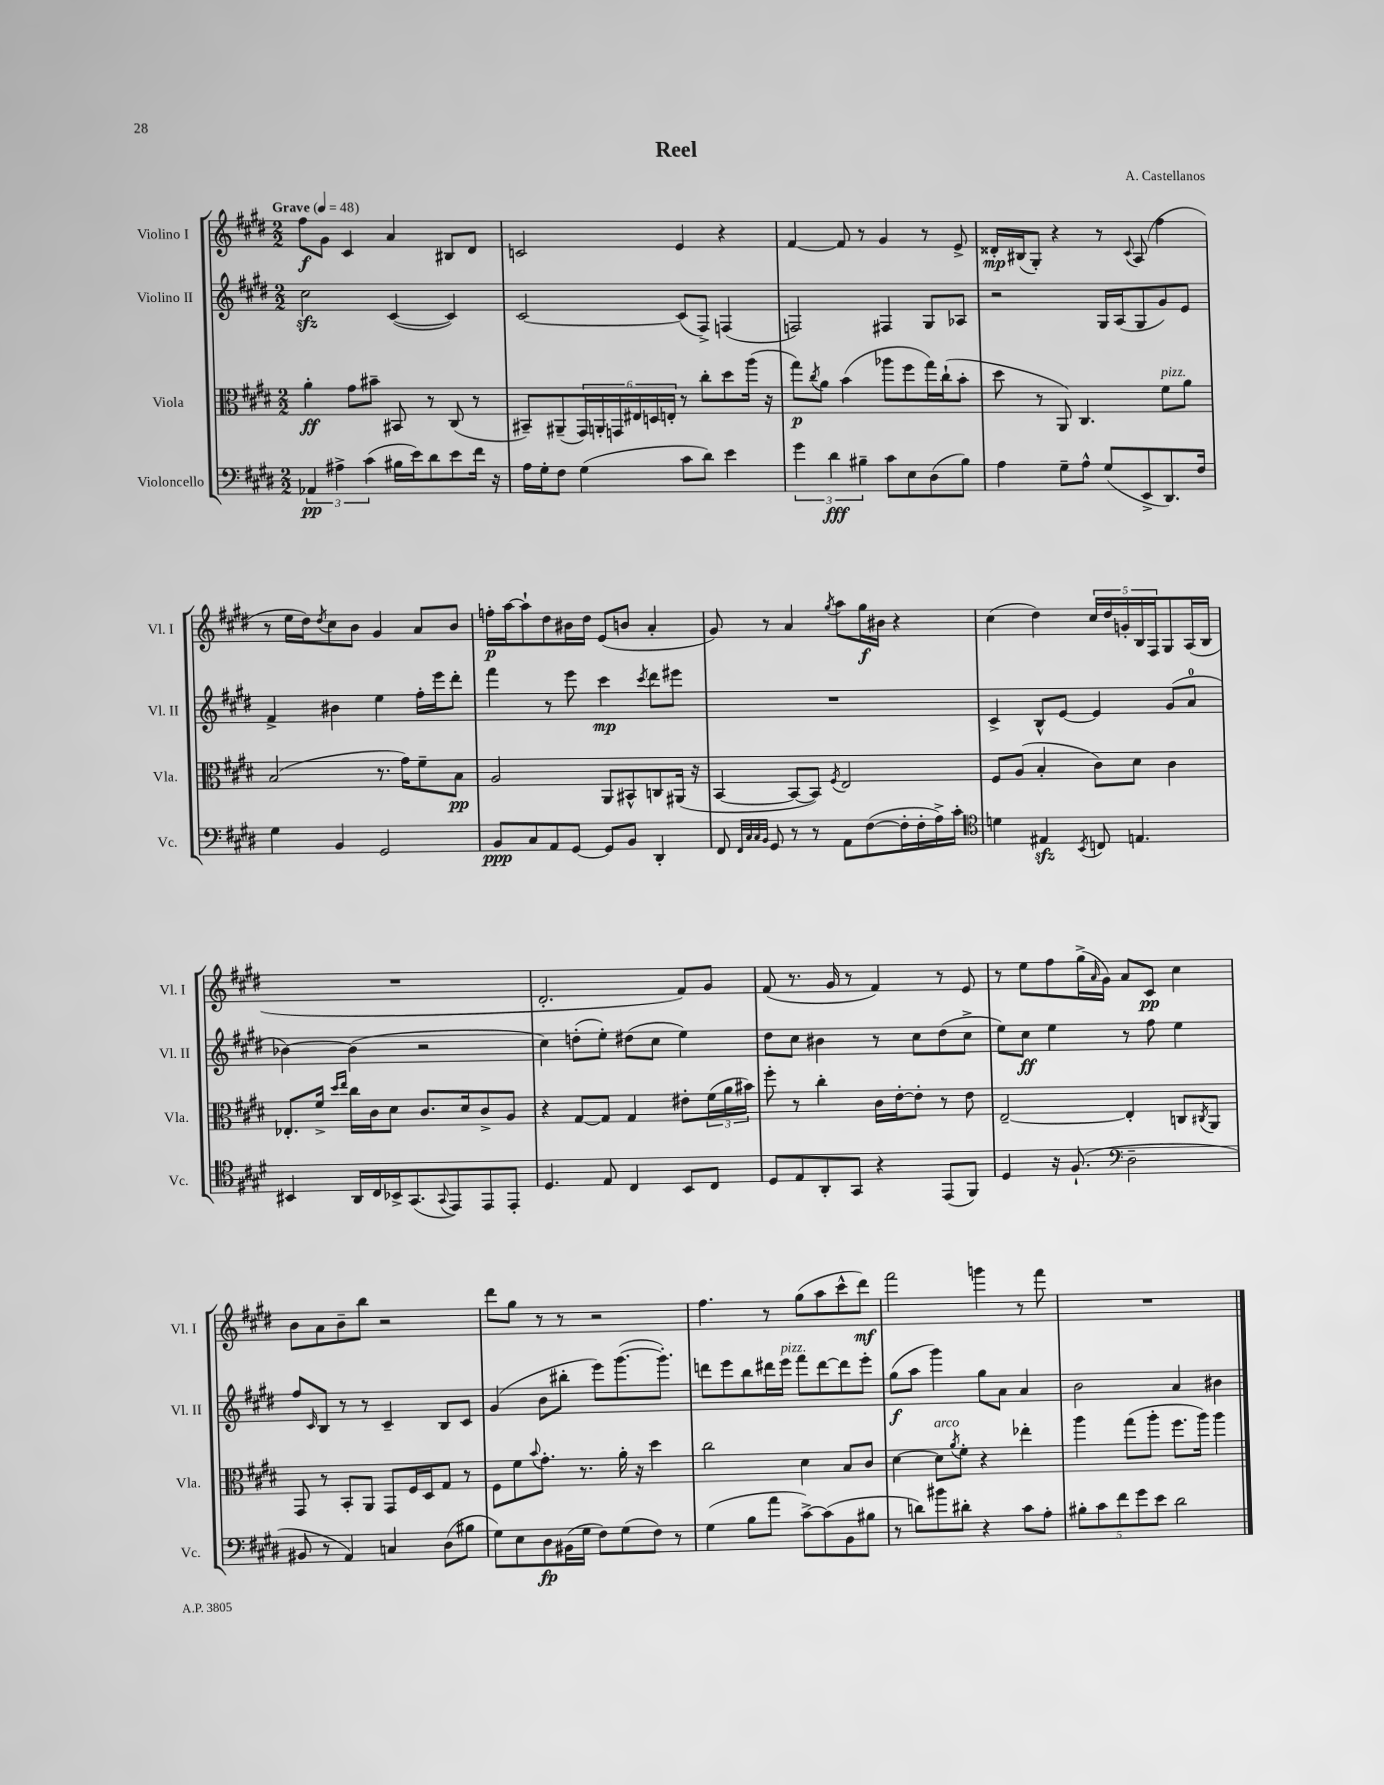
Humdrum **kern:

**kern	**kern	**kern	**kern
*staff4	*staff3	*staff2	*staff1
*clefF4	*clefC3	*clefG2	*clefG2
*k[f#c#g#d#]	*k[f#c#g#d#]	*k[f#c#g#d#]	*k[f#c#g#d#]
*M2/2	*M2/2	*M2/2	*M2/2
*MM48	*MM48	*MM48	*MM48
6AA-	4a'	2cc#	8ff#
.	.	.	8g#
6A#^	.	.	.
.	8g#	.	4c#
(6c#	.	.	.
.	8b#~	.	.
16B#	8BB#	([4c#	4a
16e)	.	.	.
8d#	8r	.	.
8e	(8C#	4c#])	8B#
16f#	8r	.	8d#
16r	.	.	.
=	=	=	=
16A	8BB#~)	[2c#	2c
16G#'	.	.	.
8F#	(8AA#~	.	.
(4G#	24GG#)	.	.
.	24AA'	.	.
.	24GG	.	.
.	24E#	.	.
.	24D	.	.
.	24E'	.	.
8c#	8r	(8c#]	4e
8d#)	8cc#'	8F#^)	.
4e	8dd#	(4F	4r
.	(16aa	.	.
.	16r	.	.
=	=	=	=
6g#	8gg#)	2F)	[4f#
.	8qcc#	.	.
.	8a	.	.
6d#	.	.	.
.	(4b	.	8f#]
6B#~	.	.	.
.	.	.	8r
8c#	8aa-	4F#	4g#
8E	8ff#	.	.
(8D#	16gg#)	8G#	8r
.	(16cc#`	.	.
8B#)	8b'	8A-	8e^
=	=	=	=
4A	8dd#	2r	16d##'
.	.	.	(16B#
.	8r	.	8G#')
8G#~	8AA)	.	4r
8A^^	4.C#	.	.
(8G#	.	16G#	8r
.	.	(16A	.
.	.	.	8qqc#
8EE^	.	8G#	(8A
8.DD#)	8f#	8g#)	4ff#
.	8a	8e	.
16F#	.	.	.
=	=	=	=
4G#	(2B	4f#^	8r
.	.	.	16ee
.	.	.	16dd#)
.	.	.	8qdd#
4BB	.	4b#	8cc#
.	.	.	8b
2GG#	8.r	4ee	4g#
.	16g#)	.	.
.	8f#~	16ff#'	8a
.	.	16eee	.
.	8B	8ddd#'	8b
=	=	=	=
8BB	2A	4fff#	16ff'
.	.	.	[16aa
8C#	.	.	8aa`]
8AA	.	8r	8dd#
[8GG#	.	8eee	16b#
.	.	.	16dd#
8GG#]	8AA	4ccc#	(8e
8BB	8BB#^^	.	8b
.	.	8qccc#	.
4DD#'	8C	8ddd#	4a'
.	(16AA#	8eee#	.
.	16r	.	.
=	=	=	=
8FF#	[4BB	1r	8g#)
32qqFF#	.	.	.
32qqC#	.	.	.
32qqC#	.	.	.
32qqBB	.	.	.
8GG#	.	.	8r
8r	8BB_	.	4a
8r	8BB])	.	.
.	8qF#	.	8qgg#
8AA	2E	.	8aa
([8F#	.	.	16gg#
.	.	.	16b#
16F#']	.	.	4r
16F#'	.	.	.
16A^)	.	.	.
16c#'	.	.	.
=	=	=	=
*clefC4	*	*	*
4d	8F#	4c#^	(4cc#
.	(8A	.	.
4E#	4B'	8B^^	4dd#)
.	.	[8e	.
8qBB	.	.	.
8C	8c#)	4e]	20cc#
.	.	.	20dd#
.	.	.	20g'
4.E	8d#	.	.
.	.	.	20B
.	.	.	20F#
.	4c#	(8g#	8G#
.	.	8a	(16A
.	.	.	16B
=	=	=	=
4BB#	8.E-'	[4b-)	1r
.	16f#^	.	.
.	16qqdd#	.	.
.	16qqee	.	.
16AA	16cc#	(4b-]	.
16C#	16c#	.	.
16BB-^	8d#	.	.
(8.GG#	.	.	.
.	8.c#	2r	.
8qqGG#	.	.	.
8EE)	.	.	.
.	16d#	.	.
8EE	8c#^	.	.
8EE'	8A	.	.
=	=	=	=
4.D#	4r	4cc#)	2.d#'
.	[8G#	(8dd'	.
8E	8G#]	8ee')	.
4C#	4G#	(8dd#	.
.	.	8cc#	.
8BB	8e#'	4ee)	8f#)
8C#	(24f#	.	8g#
.	24a	.	.
.	24b#)	.	.
=	=	=	=
8D#	8ff#'	8dd#	(8f#
8E	8r	8cc#	8.r
8AA'	4cc#'	4b#	.
.	.	.	16g#
8GG#	.	.	8r
4r	16c#	8r	4f#)
.	[16e'	.	.
.	8e']	8cc#	.
(8EE	8r	(8dd#	8r
8FF#)	8e	8cc#^	8e
=	=	=	=
4D#	[2E~	8ee)	8r
.	.	8cc#	8ee
16r	.	4ee	8ff#
(8.F#`	.	.	.
.	.	.	(16gg#^
.	.	.	16qqa
.	.	.	16g#)
*clefF4	*	*	*
2D#~	4E']	8r	8a
.	.	8ff#	8c#
.	8C	4ee	4cc#
.	8qC#	.	.
.	8AA	.	.
=	=	=	=
8BB#	8GG#	8ff#	8b
.	.	16qqc#	.
8r	8r	8B	8a
4AA)	8BB'	8r	8b~
.	8AA	8r	8bb
4C	8GG#	4c#~	2r
.	16F#	.	.
.	16D#	.	.
(8D#	8G#	8B	.
8B#	8r	8c#	.
=	=	=	=
8G#)	8F#	(4g#	8ddd#
8E	8f#	.	8gg#
.	8qqb	.	.
8D#	8.g#'	8b	8r
(16BB#	.	8bb#'	8r
16G#	8.r	.	.
8F#)	.	8eee)	2r
(8G#	16a'	([8.ggg#	.
.	16r	.	.
8F#)	4dd#	.	.
.	.	8.ggg#'])	.
8r	.	.	.
=	=	=	=
(4G#	2cc#	8ddd	4.ff#
.	.	8eee	.
8B	.	8bb	.
8a	.	16ddd#	8r
.	.	16eee	.
[8c#^)	4d#	8fff#	(8gg#
(8c#]	.	[8ddd#	8aa
8BB	8B	8ddd#]	8ccc#^^
8B#	8c#	8eee'	8ddd#)
=	=	=	=
8r	[4d#	(8gg#	2fff#
8d)	.	8aa	.
8b#	8d#]	4ggg#)	.
.	8qa	.	.
8d#'	8f#'	.	.
4r	4r	8gg#	4ggg
.	.	8a	.
8c#	4ee-'	4a	8r
8A'	.	.	8fff#
=	=	=	=
10B#'	4aa	2b	1r
10c#	.	.	.
10f#	.	.	.
.	(8gg#	.	.
10g#	.	.	.
.	8aa'	.	.
10e	.	.	.
2d#	8.ff#	4a	.
.	16aa)	.	.
.	4aa	4b#	.
==	==	==	==
*-	*-	*-	*-
